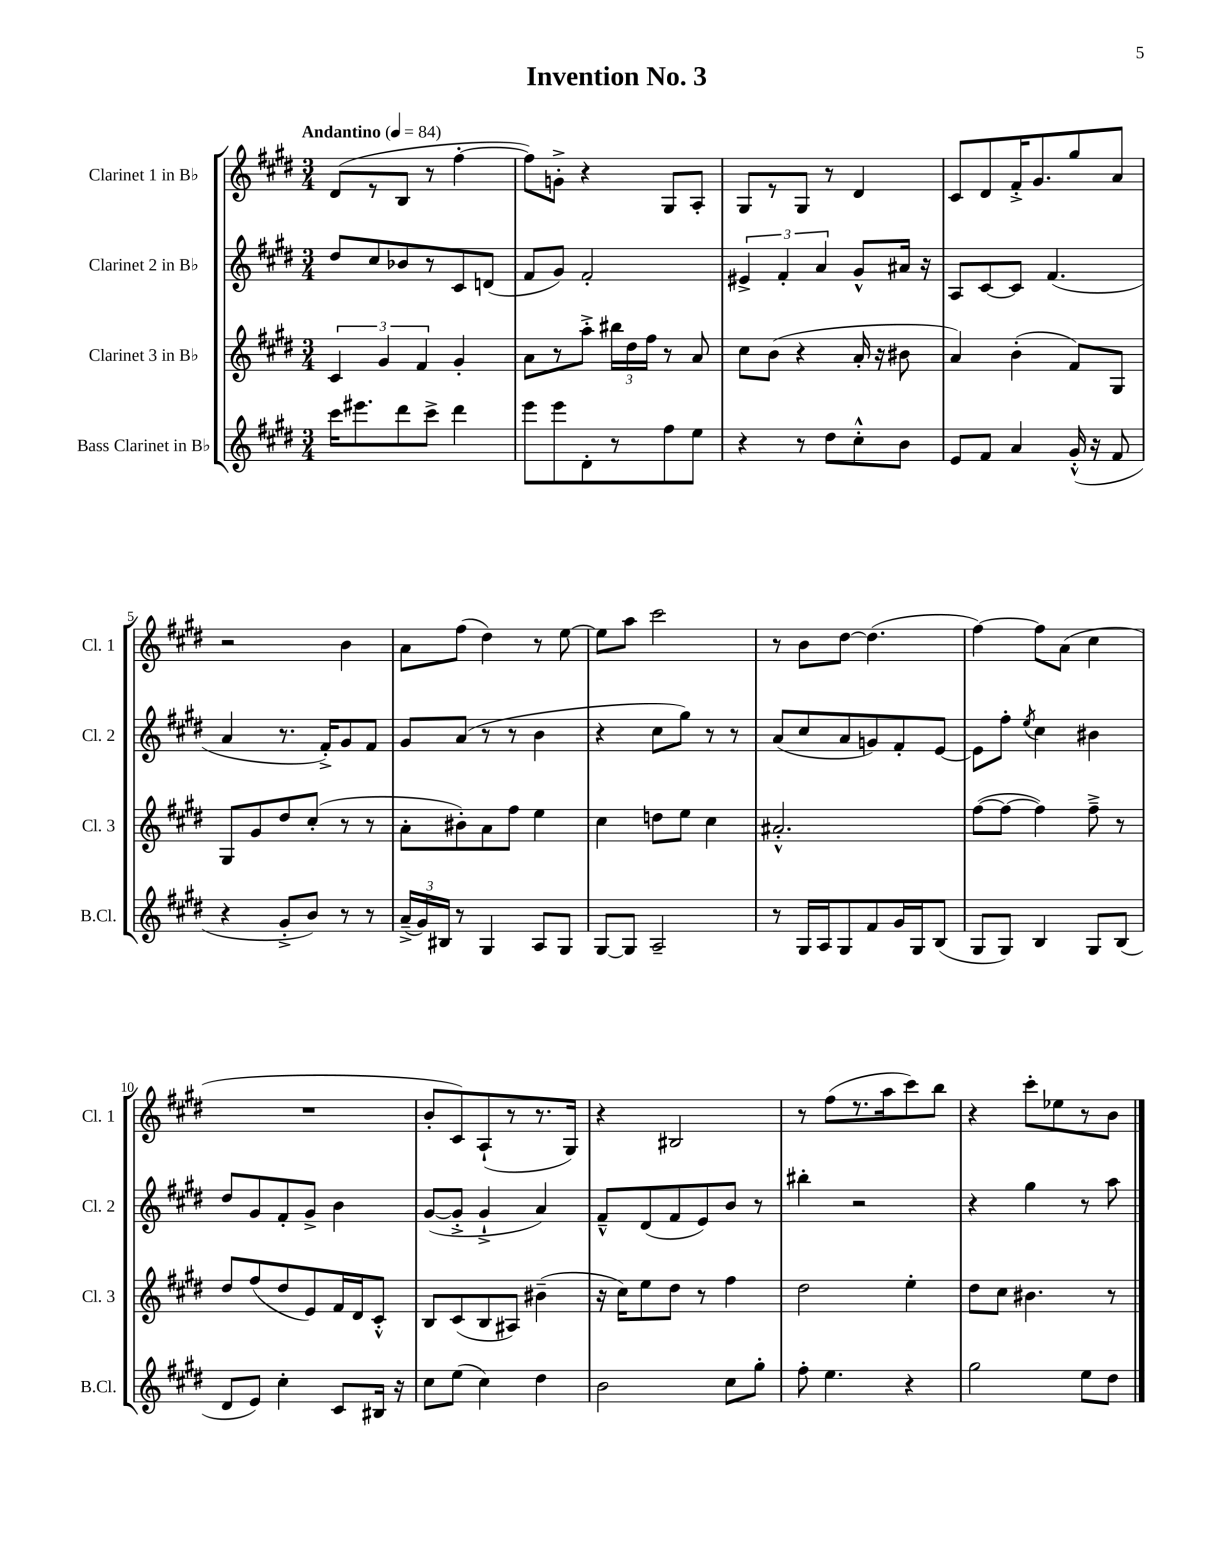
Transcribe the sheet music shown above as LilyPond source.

\header { title = "Invention No. 3" }
<<
\new StaffGroup <<
\new Staff = "s0" \with { instrumentName = "Clarinet 1 in Bb" shortInstrumentName = "Cl. 1" } {
    \clef treble \key e \major \numericTimeSignature \time 3/4 \tempo "Andantino" 4 = 84
    \autoBeamOff dis'8[( r8 b8] r8 fis''4~-. |
    fis''8[) g'8]-.-> r4 gis8[ a8]-. |
    gis8[ r8 gis8] r8 dis'4 |
    cis'8[ dis'8 fis'16-.-> gis'8. gis''8 a'8] |
    r2 b'4 |
    a'8[ fis''8]( dis''4) r8 e''8~ |
    e''8[ a''8] cis'''2 |
    r8 b'8[ dis''8]~ dis''4.( |
    fis''4~) fis''8[ a'8]( cis''4 |
    R2. |
    b'8[-. cis'8) a8-!( r8 r8. gis16]) |
    r4 bis2 |
    r8 fis''8[( r8. a''16 cis'''8) b''8] |
    r4 cis'''8[-. ees''8 r8 b'8] \bar "|." |
}
\new Staff = "s1" \with { instrumentName = "Clarinet 2 in Bb" shortInstrumentName = "Cl. 2" } {
    \clef treble \key e \major \numericTimeSignature \time 3/4
    \autoBeamOff dis''8[ cis''8 bes'8 r8 cis'8 d'8]( |
    fis'8[ gis'8]) fis'2-. |
    \tuplet 3/2 { eis'4-> fis'4-. a'4 } gis'8[-^ ais'16] r16 |
    a8[ cis'8~ cis'8] fis'4.( |
    a'4 r8. fis'16[-.->) gis'8 fis'8] |
    gis'8[ a'8]( r8 r8 b'4 |
    r4 cis''8[ gis''8]) r8 r8 |
    a'8[( cis''8 a'8 g'8) fis'8-. e'8]~ |
    e'8[ fis''8]-. \acciaccatura { e''8 } cis''4 bis'4 |
    dis''8[ gis'8 fis'8-. gis'8]-> b'4 |
    gis'8[~( gis'8]-.-> gis'4-!-> a'4) |
    fis'8[---^ dis'8( fis'8 e'8) b'8] r8 |
    bis''4-. r2 |
    r4 gis''4 r8 a''8 \bar "|." |
}
\new Staff = "s2" \with { instrumentName = "Clarinet 3 in Bb" shortInstrumentName = "Cl. 3" } {
    \clef treble \key e \major \numericTimeSignature \time 3/4
    \autoBeamOff \tuplet 3/2 { cis'4 gis'4 fis'4 } gis'4-. |
    a'8[ r8 a''8]-.-> \tuplet 3/2 { bis''16[ dis''16 fis''16] } r8 a'8 |
    cis''8[ b'8]( r4 a'16-. r16 bis'8 |
    a'4) b'4-.( fis'8[) gis8] |
    gis8[ gis'8 dis''8 cis''8]-.( r8 r8 |
    a'8[-. bis'8-.) a'8 fis''8] e''4 |
    cis''4 d''8[ e''8] cis''4 |
    ais'2.-.-^ |
    fis''8[~( fis''8]~ fis''4) fis''8---> r8 |
    dis''8[ fis''8( dis''8 e'8) fis'16 dis'16 cis'8]-.-^ |
    b8[ cis'8( b8 ais8]) bis'4--( |
    r16 cis''16[) e''8 dis''8] r8 fis''4 |
    dis''2 e''4-. |
    dis''8[ cis''8] bis'4. r8 \bar "|." |
}
\new Staff = "s3" \with { instrumentName = "Bass Clarinet in Bb" shortInstrumentName = "B.Cl." } {
    \clef treble \key e \major \numericTimeSignature \time 3/4
    \autoBeamOff cis'''16[ eis'''8. dis'''8 cis'''8]-> dis'''4 |
    e'''8[ e'''8 dis'8-. r8 fis''8 e''8] |
    r4 r8 dis''8[ cis''8-.-^ b'8] |
    e'8[ fis'8] a'4 gis'16-.-^( r16 fis'8 |
    r4 gis'8[-.-> b'8]) r8 r8 |
    \tuplet 3/2 { a'16[--->( gis'16) bis16] } r8 gis4 a8[ gis8] |
    gis8[~ gis8] a2-- |
    r8 gis16[ a16 gis8 fis'8 gis'16 gis16 b8]( |
    gis8[ gis8]) b4 gis8[ b8]( |
    dis'8[ e'8]) cis''4-. cis'8[ bis16] r16 |
    cis''8[ e''8]( cis''4) dis''4 |
    b'2 cis''8[ gis''8]-. |
    fis''8-. e''4. r4 |
    gis''2 e''8[ dis''8] \bar "|." |
}
>>
>>
